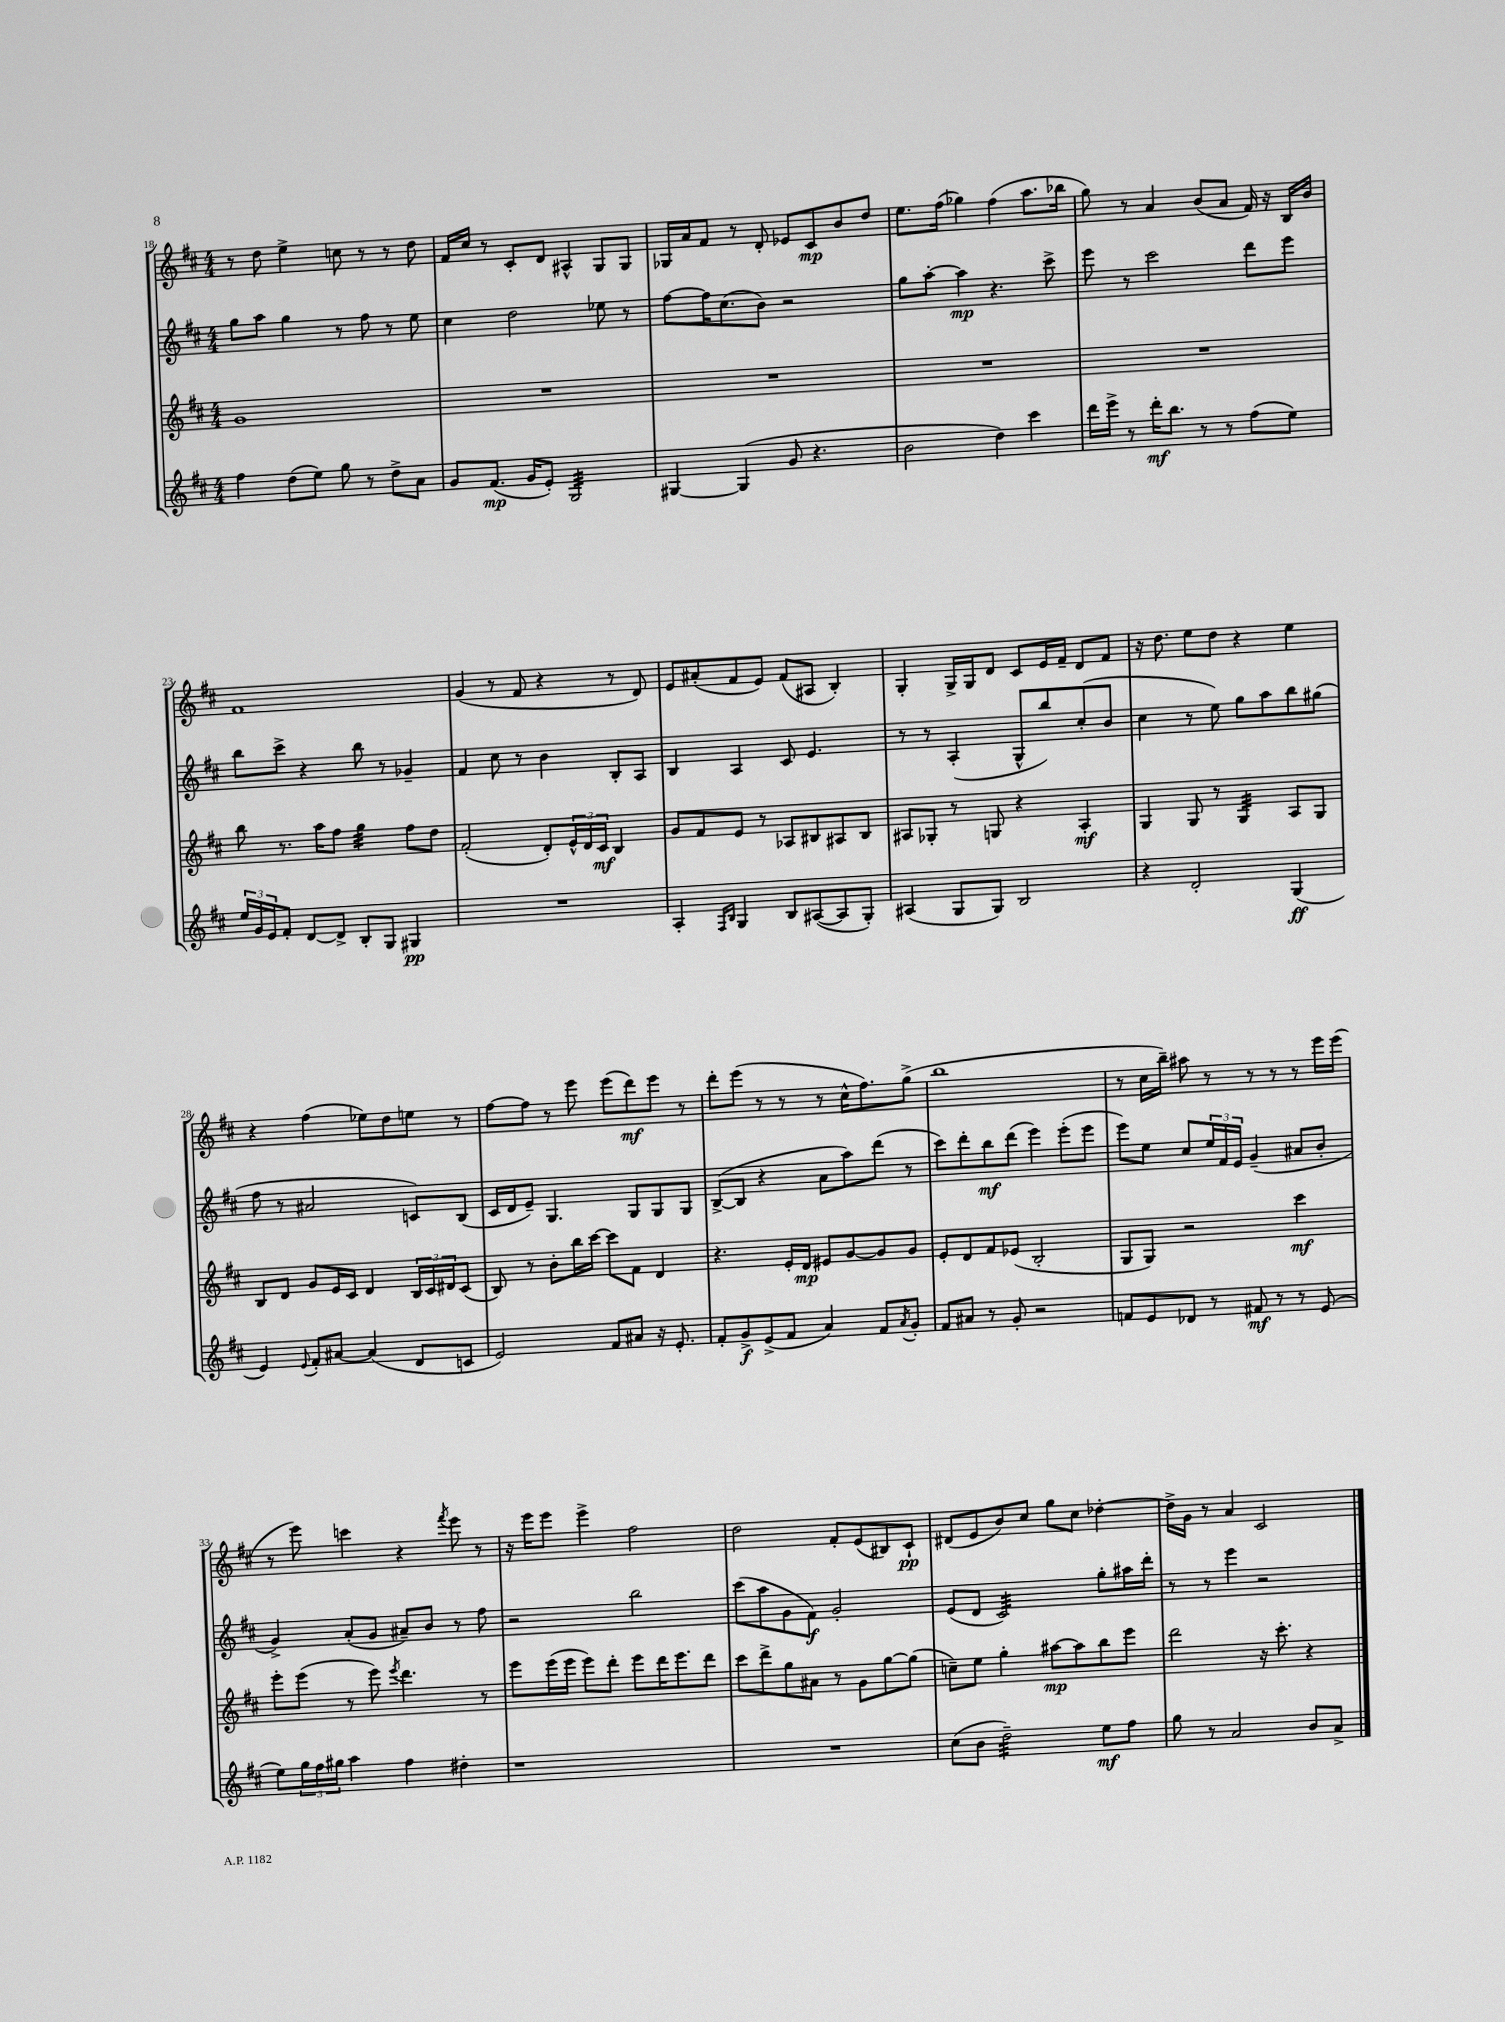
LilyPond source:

<<
\new StaffGroup <<
\new Staff = "s0" {
    \clef treble \key d \major \numericTimeSignature \time 4/4
    r8 d''8 e''4-> c''8 r8 r8 d''8 |
    fis'16 cis''16 r8 cis'8-. d'8 ais4-^ g8 g8 |
    ges16 a'16 fis'8 r8 d'8-. ees'8 cis'8\mp b'8 d''8 |
    e''8. fis''16( ges''4) fis''4( a''8. bes''16 |
    g''8) r8 a'4 b'8( a'8 fis'16) r16 b16 b'16 |
    fis'1 |
    g'4( r8 fis'8 r4 r8 d'8) |
    e'8 ais'8-.( fis'8 e'8) fis'8( ais8 b4-.) |
    g4-. g16-> g16 d'8 cis'8 e'16 fis'16-- d'8 fis'8 |
    r16 d''8. e''8 d''8 r4 e''4 |
    r4 fis''4( ees''8) d''8 e''8 r8 |
    fis''8~ fis''8 r8 e'''8 e'''8( d'''8\mf) e'''8 r8 |
    d'''8-. e'''8( r8 r8 r8 cis''16-^ fis''8.) g''8->( |
    b''1 |
    r8 cis''16 b''16--) ais''8 r8 r8 r8 r8 e'''16 e'''16( |
    r8 e'''8) c'''4 r4 \acciaccatura { fis'''8 } e'''8 r8 |
    r16 e'''16 e'''8 e'''4-> fis''2 |
    d''2 fis'8-. e'8( bis8) cis'8-!\pp |
    dis'8( e'8 b'8) cis''8 g''8 cis''8 des''4~-. |
    des''16-> g'16 r8 a'4 cis'2 \bar "|." |
}
\new Staff = "s1" {
    \clef treble \key d \major \numericTimeSignature \time 4/4
    g''8 a''8 g''4 r8 fis''8 r8 e''8 |
    cis''4 d''2 ees''8 r8 |
    fis''8~ fis''16 cis''8.( b'8) r2 |
    g''8 a''8~-. a''4\mp r4. cis'''8-> |
    e'''8 r8 cis'''2 d'''8 e'''8 |
    b''8 cis'''8-> r4 b''8 r8 ges'4-- |
    fis'4 cis''8 r8 b'4 b8-. a8 |
    b4 a4 cis'8 e'4. |
    r8 r8 a4-.( g8-^ b''8) cis''8-.( b'8 |
    cis''4 r8 e''8) g''8 a''8 b''8 gis''8( |
    fis''8 r8 ais'2 c'8) b8( |
    cis'16 d'16 e'8--) g4. g8 g8 g8 |
    b8~->( b8 r4 a'8 a''8) d'''8( r8 |
    cis'''8) d'''8-. b''8\mf d'''8( e'''4) e'''8-.( e'''8 |
    e'''8) e''8 cis''8 \tuplet 3/2 { e''16 fis'16 e'16 } g'4--( ais'8 b'8-. |
    g'4->) a'8-.( g'8 ais'8--) b'8 r8 fis''8 |
    r2 b''2 |
    cis'''8( a''8 g'8 fis'8\f) g'2-. |
    e'8( d'8 cis'2:32) g''8-. ais''16 d'''16-. |
    r8 r8 e'''4 r2 \bar "|." |
}
\new Staff = "s2" {
    \clef treble \key d \major \numericTimeSignature \time 4/4
    g'1 |
    R1 |
    R1 |
    R1 |
    R1 |
    b''8 r8. a''16 fis''8 g''4:32 fis''8 d''8 |
    fis'2-.( d'8-.) \tuplet 3/2 { e'16-^ d'16 cis'16\mf } b4 |
    g'8 fis'8 e'8 r8 aes8 bis8 ais8 bis8 |
    ais8 ges8-. r8 g8 r4 ais4-.\mf |
    g4 g8 r8 g4:32 a8 g8 |
    b8 d'8 g'8 e'16 cis'16 d'4 \tuplet 3/2 { b16 cis'16 dis'16 } cis'8( |
    b8) r8 b'8-. b''16 cis'''16~ cis'''8 fis'8 d'4 |
    r4. e'16-. d'16\mp eis'8 g'8~ g'8 g'8 |
    e'8-. d'8 fis'8 ees'8( b2-. |
    g8 g8) r2 cis'''4\mf |
    e'''8-. e'''8( r8 e'''8) \acciaccatura { e'''8 } d'''4. r8 |
    e'''8 e'''16( e'''16 e'''8) d'''8-. e'''8 d'''16 e'''8. d'''8 |
    cis'''8 d'''8-> g''8 ais'8 r8 g'8 g''8~ g''8( |
    c''8--) e''8 g''4-. ais''8~\mp ais''8 b''8 e'''8 |
    d'''2 r16 cis'''8.-. r4 \bar "|." |
}
\new Staff = "s3" {
    \clef treble \key d \major \numericTimeSignature \time 4/4
    fis''4 d''8( e''8) g''8 r8 d''8-> a'8 |
    g'8 fis'8.\mp( g'16 e'8-.) g2:32 |
    gis4~ gis4( g'8 r4. |
    b'2 d''4) cis'''4 |
    d'''16 e'''16-> r8 d'''16-.\mf b''8. r8 r8 fis''8( e''8) |
    \tuplet 3/2 { e''16 g'16 e'16 } fis'8-. d'8~ d'8-> b8-. g8 gis4\pp |
    R1 |
    a4-. \grace { fis16 b16 } g4 b8 ais8~( ais8 g8-.) |
    ais4( g8 g8) b2 |
    r4 d'2-. g4\ff( |
    e'4) \appoggiatura { e'8 } fis'8-. ais'8~ ais'4( d'8 c'8 |
    e'2) fis'8 ais'8 r16 e'8.-. |
    fis'8-. g'8->\f e'8->( fis'8 a'4) fis'8 \acciaccatura { a'8 } g'8-. |
    fis'8 ais'8 r8 g'8-. r2 |
    f'8 e'8 des'8 r8 fis'8\mf r8 r8 e'8( |
    e''8) \tuplet 3/2 { g''16 fis''16 gis''16 } a''4 fis''4 dis''4-. |
    r1 |
    R1 |
    cis''8( b'8 d''2:32--) e''8\mf fis''8 |
    g''8 r8 a'2 b'8 a'8-> \bar "|." |
}
>>
>>
\layout { \context { \Score currentBarNumber = #18 } }
